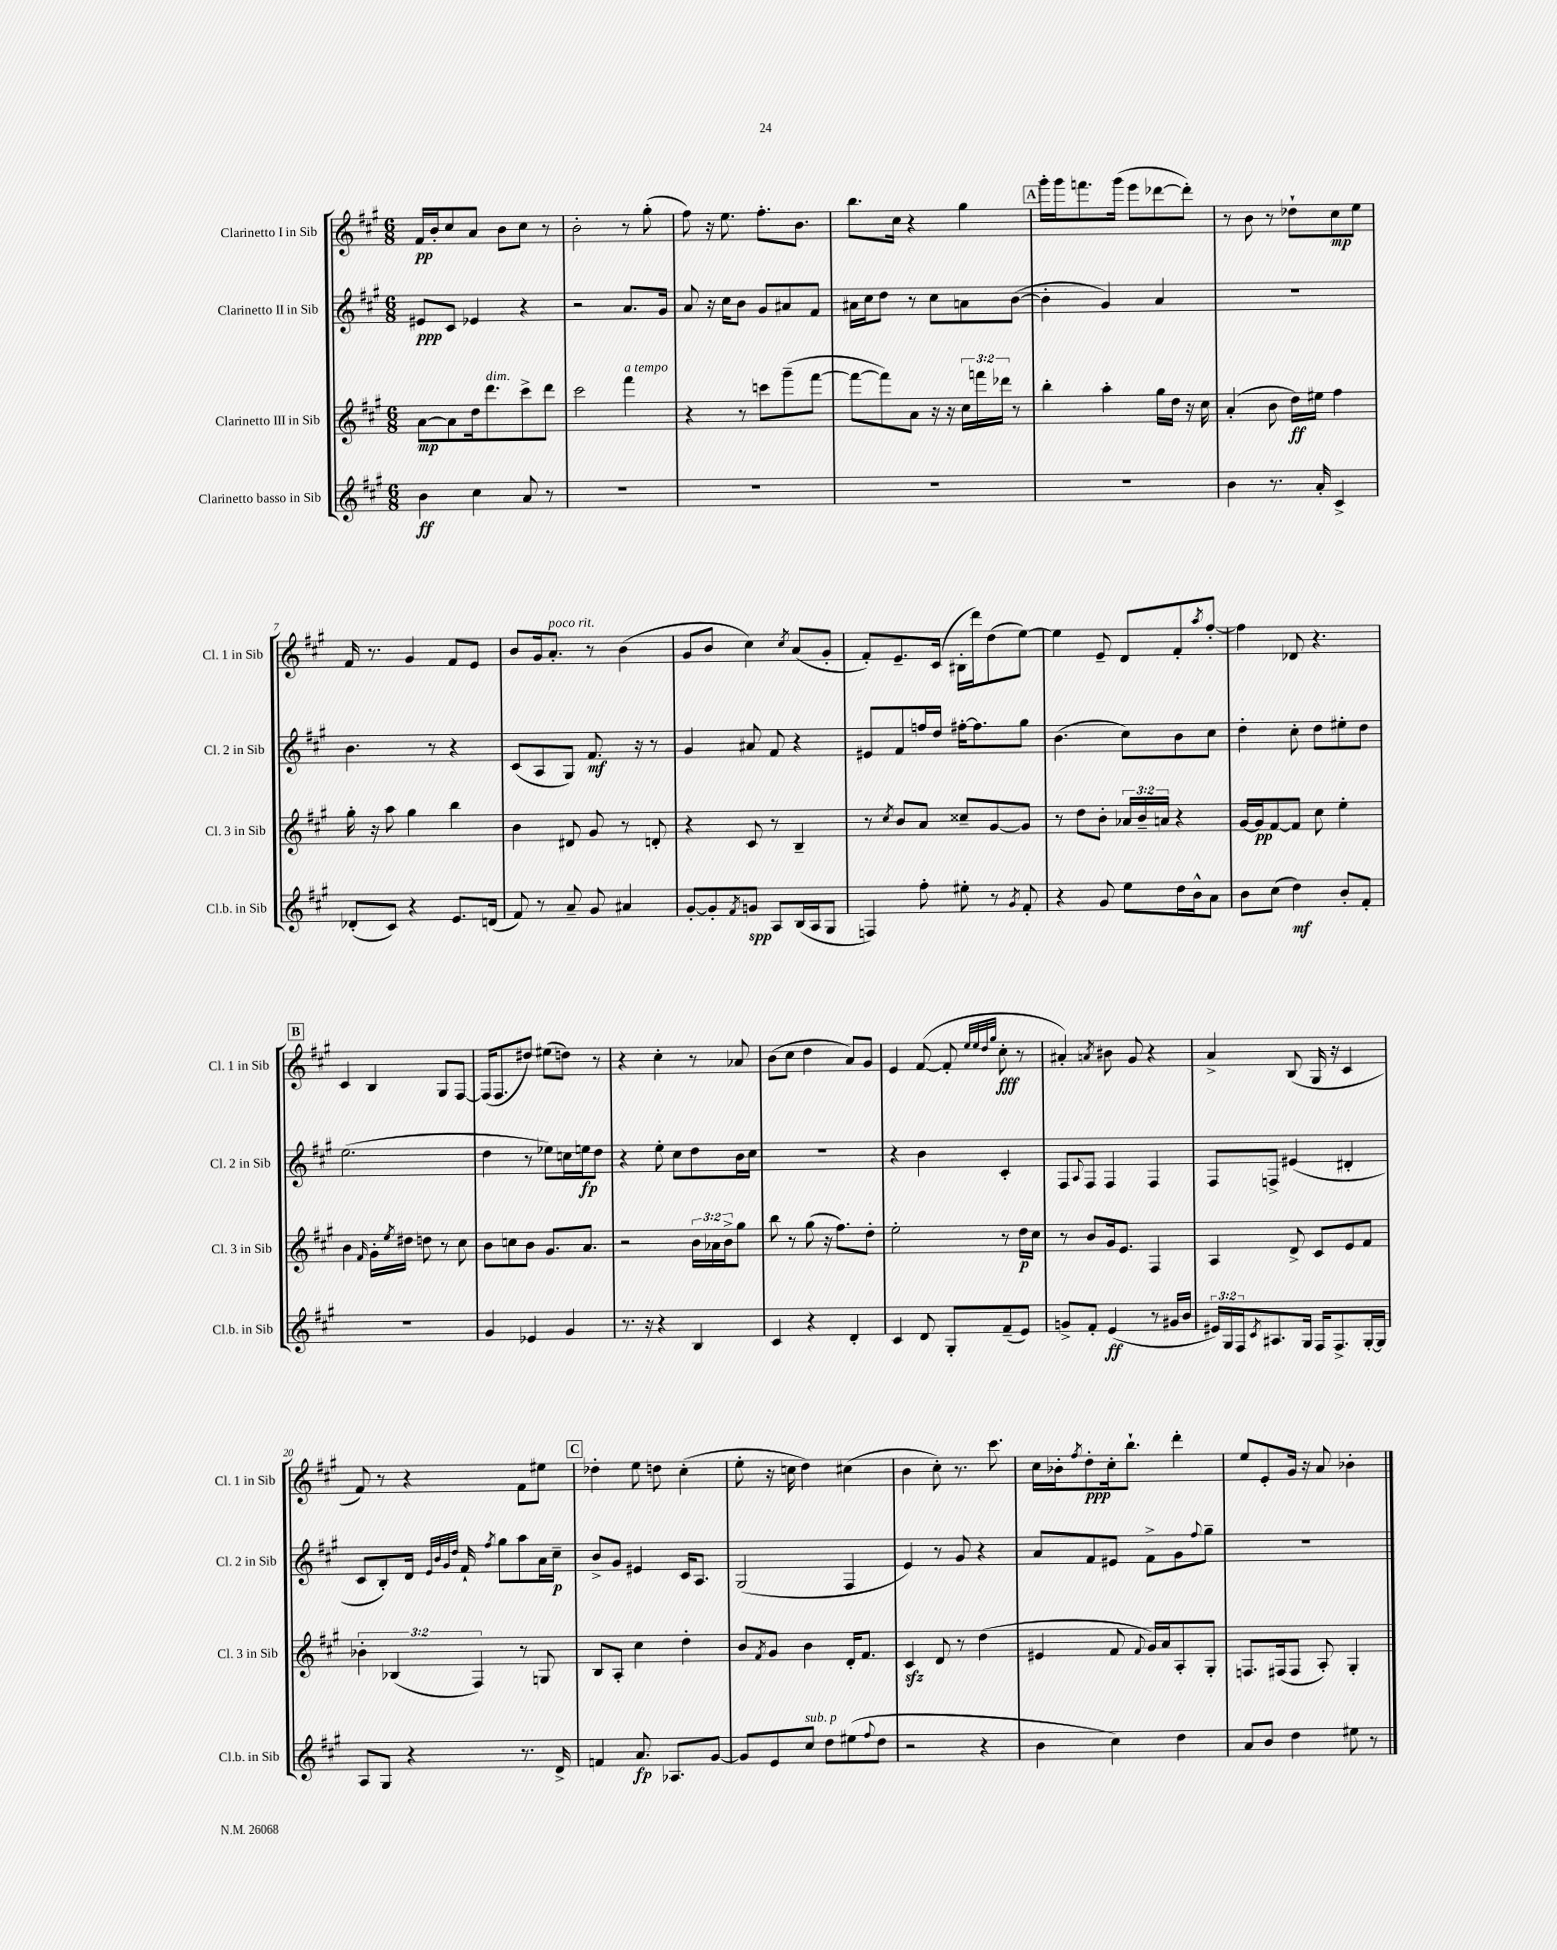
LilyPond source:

<<
\new StaffGroup <<
\new Staff = "s0" \with { instrumentName = "Clarinetto I in Sib" shortInstrumentName = "Cl. 1 in Sib" } {
    \clef treble \key a \major \numericTimeSignature \time 6/8
    fis'16\pp b'16-. cis''8 a'8 b'8 cis''8 r8 |
    b'2-. r8 gis''8-.( |
    fis''8) r16 e''8. fis''8.-. b'8. |
    b''8. cis''16 r4 gis''4 |
    \mark \markup { \box "A" } gis'''16-. gis'''16 f'''8. gis'''16( e'''8 des'''8~ des'''8-.) |
    r8 b'8 r8 des''8-! cis''8\mp e''8 |
    fis'16 r8. gis'4 fis'8 e'8 |
    b'8 gis'16 a'8.-.^\markup { \italic "poco rit." } r8 b'4( |
    gis'8 b'8 cis''4) \acciaccatura { cis''8 } a'8( gis'8-. |
    fis'8-.) e'8.-- cis'16( bis16-. d'''16) d''8( e''8~) |
    e''4 e'8-- d'8 fis'8-. \acciaccatura { a''8 } fis''8~-. |
    fis''4 des'8 r4. |
    \mark \markup { \box "B" } cis'4 b4 gis8 fis8~ |
    fis16( fis8. dis''8) eis''8( d''8) r8 |
    r4 cis''4-. r8 aes'8 |
    b'8( cis''8 d''4 a'8) gis'8 |
    e'4 fis'8~( fis'8-. \grace { e''32 e''32 d''32 gis''32 } cis''8-.\fff r8 |
    ais'4-.) \acciaccatura { a'8 } bis'8 gis'8 r4 |
    a'4-> b8( gis16 r16 cis'4 |
    fis'8) r8 r4 fis'8 eis''8 |
    \mark \markup { \box "C" } des''4-. e''8 d''8 cis''4-.( |
    e''8-. r16 c''16 d''4) cis''4( |
    b'4 cis''8-.) r8. cis'''8. |
    cis''16 bes'16-. \acciaccatura { fis''8 } d''8-.\ppp cis''16-. b''8.-! d'''4-. |
    e''8 e'8-. gis'16 r16 a'8 bes'4-. \bar "|." |
}
\new Staff = "s1" \with { instrumentName = "Clarinetto II in Sib" shortInstrumentName = "Cl. 2 in Sib" } {
    \clef treble \key a \major \numericTimeSignature \time 6/8
    eis'8\ppp cis'8 ees'4 r4 |
    r2 a'8. gis'16 |
    a'8 r16 cis''16 b'8 gis'8 ais'8 fis'8 |
    ais'16 cis''16 d''8 r8 cis''8 a'8 b'8~( |
    \mark \markup { \box "A" } b'4-. gis'4) a'4 |
    R2. |
    b'4. r8 r4 |
    cis'8( a8 gis8) fis'8.\mf r16 r8 |
    gis'4 ais'8 fis'8 r4 |
    eis'8 fis'8 f''16 d''16 fis''16~-. fis''8. gis''8 |
    b'4.( cis''8) b'8 cis''8 |
    d''4-. cis''8-. d''8 eis''8-. d''8 |
    \mark \markup { \box "B" } e''2.( |
    d''4 r8 ees''8) c''16 e''16\fp d''8 |
    r4 e''8-. cis''8 d''8 b'16 cis''16 |
    R2. |
    r4 b'4 cis'4-. |
    fis8 \appoggiatura { a8 } fis8 fis4 fis4 |
    fis8 f8-> eis'4( dis'4-. |
    cis'8 b8-.) d'16 \grace { e'32 b'32 gis'32 d''32 } fis'16-! \acciaccatura { fis''8 } gis''8 a''8 a'16 cis''16--\p |
    \mark \markup { \box "C" } b'8-> gis'8 eis'4 cis'16 a8. |
    gis2( fis4 |
    e'4) r8 gis'8 r4 |
    a'8 fis'8 eis'8 fis'8-> gis'8 \appoggiatura { fis''8 } gis''8-- |
    R2. \bar "|." |
}
\new Staff = "s2" \with { instrumentName = "Clarinetto III in Sib" shortInstrumentName = "Cl. 3 in Sib" } {
    \clef treble \key a \major \numericTimeSignature \time 6/8 \override Staff.TupletNumber.text = #tuplet-number::calc-fraction-text
    a'8~\mp a'8 d''16 d'''8.^\markup { \italic "dim." } cis'''8-> d'''8 |
    cis'''2 fis'''4^\markup { \italic "a tempo" } |
    r4 r8 c'''8 gis'''8--( fis'''8~ |
    fis'''8~ fis'''8) a'8 r16 r16 \tuplet 3/2 { cis''16 f'''16 des'''16 } r8 |
    \mark \markup { \box "A" } b''4-. a''4-. gis''16 d''16 r16 cis''16 |
    a'4-.( b'8 d''16\ff) eis''16 fis''4 |
    gis''16-. r16 a''8 gis''4 b''4 |
    b'4 dis'8 gis'8 r8 d'8-. |
    r4 cis'8 r8 b4-- |
    r8 \acciaccatura { cis''8 } b'8 a'8 cisis''8-- gis'8~ gis'8 |
    r8 d''8 b'8-. \tuplet 3/2 { aes'16 b'16-- a'16 } r4 |
    gis'16~ gis'16\pp fis'8~ fis'8 cis''8 e''4-. |
    \mark \markup { \box "B" } b'4 \grace { fis'16 } gis'16-. \acciaccatura { e''8 } dis''16 d''8 r8 cis''8 |
    b'8 c''8 b'8 gis'8. a'8. |
    r2 \tuplet 3/2 { b'16 aes'16 b'16-> } gis''8 |
    b''8 r8 gis''8( r16 fis''8.) d''8-. |
    e''2-. r8 d''16\p cis''16 |
    r8 b'8 gis'16 e'8. fis4 |
    a4 d'8-> cis'8 e'8 fis'8 |
    \tuplet 3/2 { bes'4-. bes4( fis4) } r8 g8 |
    \mark \markup { \box "C" } b8 a8-. cis''4 d''4-. |
    b'8 \acciaccatura { fis'8 } gis'8 b'4 d'16-. fis'8. |
    cis'4\sfz d'8 r8 d''4( |
    eis'4 fis'8 \appoggiatura { fis'8 } gis'16) a'16 a8-. gis8-. |
    f8. fis16( fis8 a8-.) gis4-. \bar "|." |
}
\new Staff = "s3" \with { instrumentName = "Clarinetto basso in Sib" shortInstrumentName = "Cl.b. in Sib" } {
    \clef treble \key a \major \numericTimeSignature \time 6/8 \override Staff.TupletNumber.text = #tuplet-number::calc-fraction-text
    b'4\ff cis''4 a'8 r8 |
    R2. |
    R2. |
    R2. |
    \mark \markup { \box "A" } R2. |
    b'4 r8. a'16-. cis'4-> |
    des'8-.( cis'8) r4 e'8. d'16( |
    fis'8) r8 a'8-- gis'8 ais'4 |
    gis'8~-. gis'8-. \acciaccatura { fis'8 } g'8\spp a8 b16( a16 gis8 |
    f4) fis''8-. eis''8-. r8 \acciaccatura { gis'8 } fis'8-. |
    r4 gis'8 e''8 d''16 b'16-^ a'8 |
    b'8 cis''8( d''4\mf) b'8-. fis'8-. |
    \mark \markup { \box "B" } R2. |
    gis'4 ees'4 gis'4 |
    r8. r16 r4 b4 |
    cis'4 r4 d'4-. |
    cis'4 d'8 gis8-. fis'8--( e'8) |
    g'8-> fis'8-. e'4\ff( r8 gis'16 b'16 |
    \tuplet 3/2 { eis'16) gis16 fis16 } \acciaccatura { cis'8 } ais8. gis16 fis16 fis8.-> gis16~-. gis16 |
    a8 gis8 r4 r8. d'16-> |
    \mark \markup { \box "C" } f'4 a'8.\fp aes8. gis'8~ |
    gis'8 e'8 cis''8^\markup { \italic "sub. p" } d''8 eis''8( \appoggiatura { fis''8 } d''8 |
    r2 r4 |
    b'4 cis''4) d''4 |
    a'8 b'8 d''4 eis''8 r8 \bar "|." |
}
>>
>>
